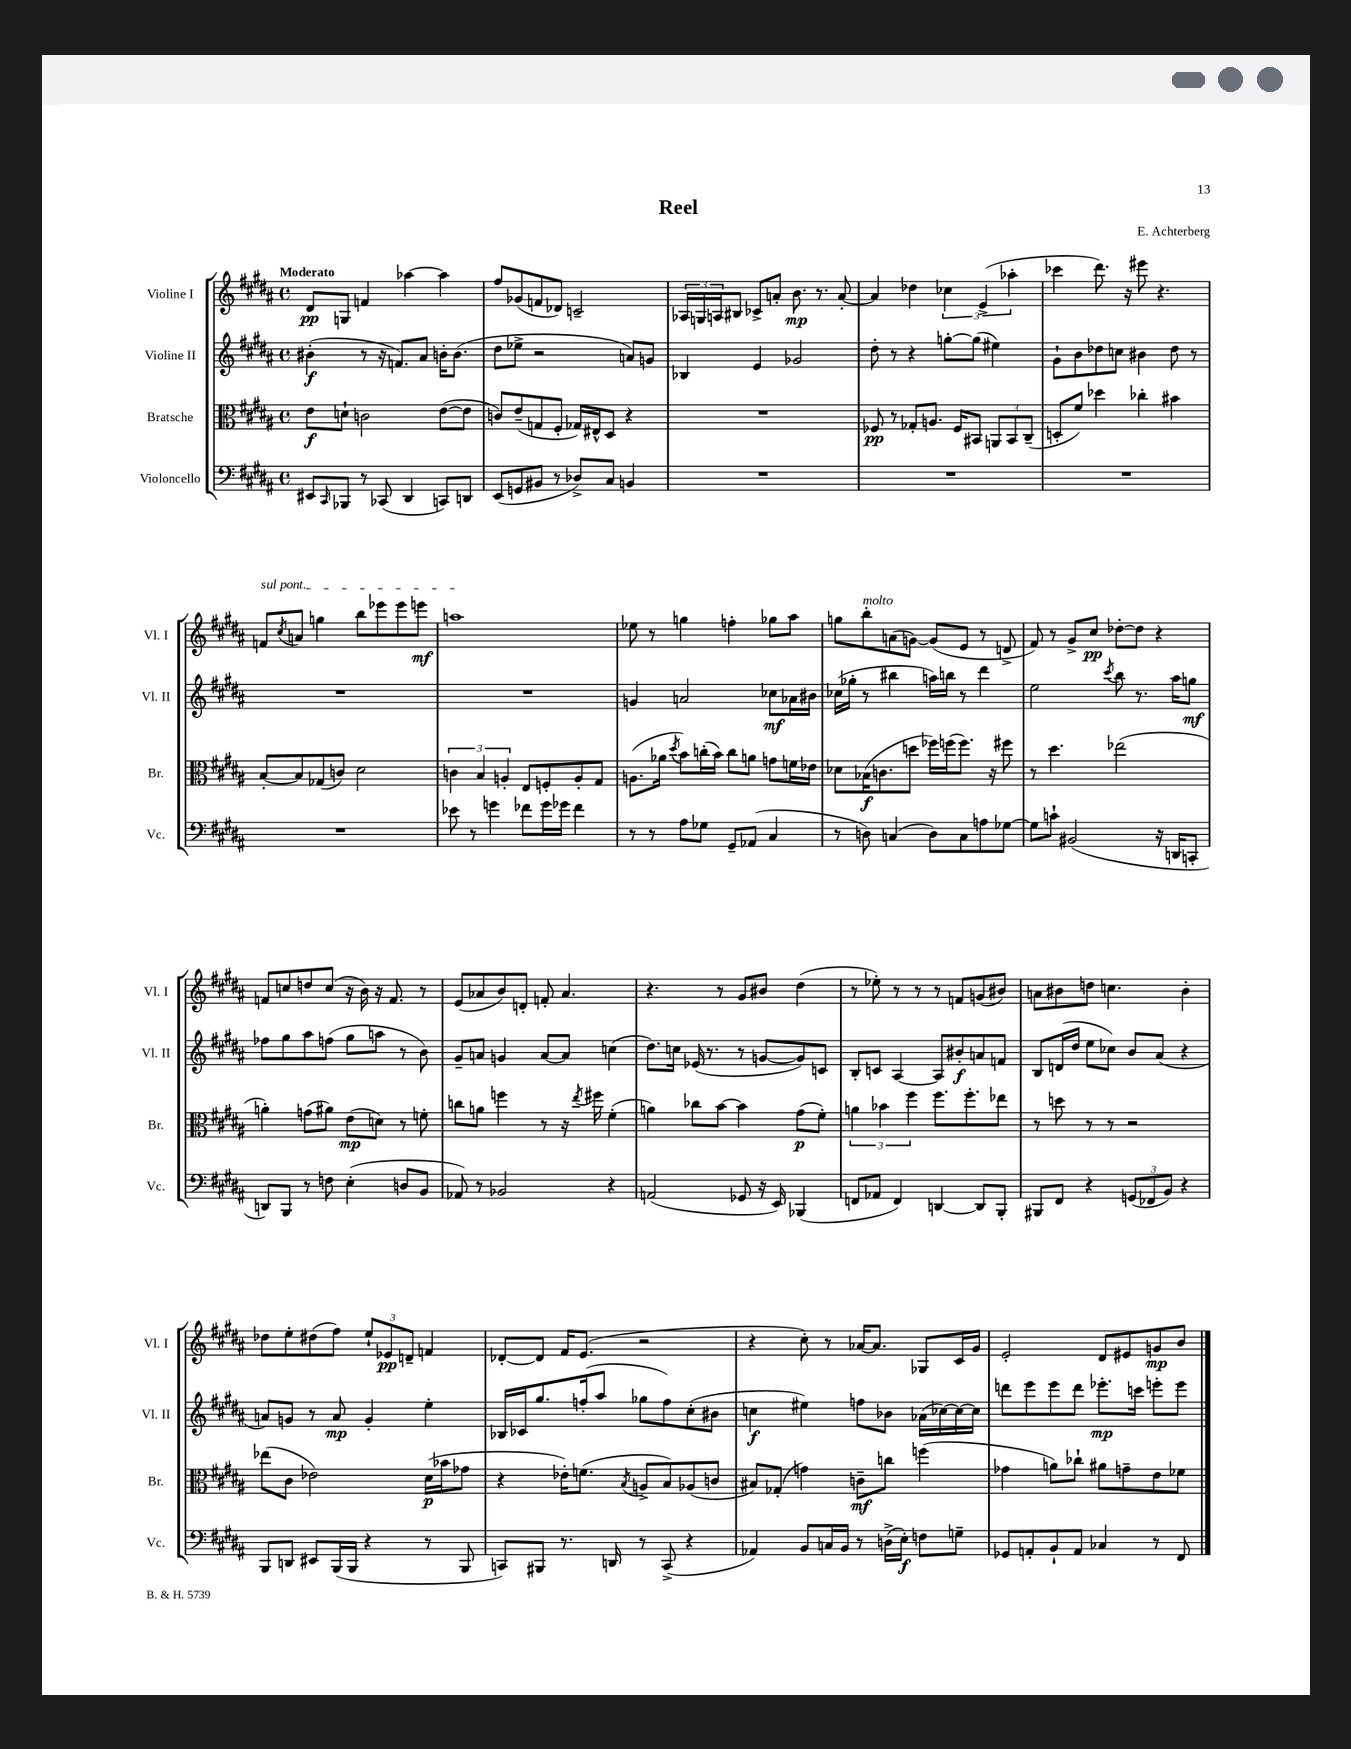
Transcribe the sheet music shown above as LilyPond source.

\header { title = "Reel" composer = "E. Achterberg" }
<<
\new StaffGroup <<
\new Staff = "s0" \with { instrumentName = "Violine I" shortInstrumentName = "Vl. I" } {
    \clef treble \key b \major \defaultTimeSignature \time 4/4 \tempo "Moderato"
    dis'8\pp g8 f'4 aes''4~ aes''4 |
    fis''8 ges'8( f'8 des'8) c'2-- |
    \tuplet 3/2 { aes16 g16 a16 } bis8 ces'8-> a'8-. b'8.\mp r8. a'8~-. |
    a'4 des''4 \tuplet 3/2 { ces''4 e'4->( aes''4-. } |
    ces'''4 dis'''8.) r16 eis'''8 r4. |
    \once \override TextSpanner.bound-details.left.text = \markup { \italic "sul pont." } f'8\startTextSpan \acciaccatura { cis''8 } a'8 g''4 b''8 ees'''8 ees'''8 e'''8\mf |
    a''1\stopTextSpan |
    ees''8 r8 g''4 f''4-. ges''8 ais''8 |
    g''8 b''8-.^\markup { \italic "molto" } a'8( g'8~) g'8( e'8 r8 d'8-> |
    fis'8) r8 gis'8-> cis''8\pp des''8~-. des''8 r4 |
    f'8 c''8 d''8 c''8( r16 b'16) r16 f'8. r8 |
    e'8( aes'8 b'8) d'8-. f'8-. aes'4. |
    r4. r8 gis'8 bis'8 dis''4( |
    r8 ees''8-.) r8 r8 r8 f'8 g'8( bis'8) |
    a'8 bis'8 d''8 c''4. bis'4-. |
    des''8 e''8-. dis''8( fis''8) \tuplet 3/2 { e''8-! ees'8\pp d'8-- } f'4 |
    des'8~-. des'8 fis'16 e'8.( r2 |
    r4 cis''8-.) r8 aes'16~ aes'8. ges8 cis'16 gis'16 |
    e'2-. dis'8 eis'8 g'8\mp b'8 \bar "|." |
}
\new Staff = "s1" \with { instrumentName = "Violine II" shortInstrumentName = "Vl. II" } {
    \clef treble \key b \major \defaultTimeSignature \time 4/4
    bis'4-.\f( r8 r16 f'8.) ais'8 b'16-. b'8.( |
    dis''8 ees''8-> r2 a'8) g'8 |
    bes4 e'4 ges'2 |
    dis''8-. r8 r4 g''8~-. g''8( eis''4) |
    gis'8-! b'8 des''8 c''8 bis'4 des''8 r8 |
    R1 |
    R1 |
    g'4 a'2 ces''8\mf aes'16 bis'16 |
    ces''16( ges''16-. r8 bis''4 a''16) b''16 r8 dis'''4 |
    e''2 \acciaccatura { cis'''8 } b''8 r8. ais''16 g''8\mf |
    fes''8 gis''8 ais''8 f''8( gis''8 a''8 r8 b'8) |
    gis'8-- a'8 g'4 a'8~ a'8 c''4( |
    dis''8.) c''16 ees'16( r8. r8 g'8~ g'8) c'8 |
    b8-. c'8 ais4~ ais8 bis'8-.\f a'8 f'8 |
    b8 d'16( dis''16 e''8 ces''8) b'8 ais'8( r4 |
    a'8) g'8 r8 a'8\mp g'4-. e''4-. |
    bes16 ces'16 gis''8. f''16-.( ais''8 ges''8 f''8) cis''8-.( bis'8 |
    c''4\f eis''4) f''8 bes'8 aes'16( ces''16~) ces''16~ ces''16 |
    d'''8 e'''8 e'''8 d'''8 ees'''8.-.\mp c'''16 e'''8-. e'''8 \bar "|." |
}
\new Staff = "s2" \with { instrumentName = "Bratsche" shortInstrumentName = "Br." } {
    \clef alto \key b \major \defaultTimeSignature \time 4/4
    e'8\f d'8-! c'2 e'8~( e'8 |
    c'8) e'8--( g8 fis8-. ges16) eis16-^ dis8 r4 |
    R1 |
    fes8\pp r8 ges8-. a8. fes16 bis,8 \tuplet 3/2 { a,8 bis,8 cis8--( } |
    d8-. fis'8) des''4 ces''4-. bis'4 |
    b8~-. b8 ges8( c'8) dis'2 |
    \tuplet 3/2 { c'4 b4 a4-. } e8 f8-. a8-. gis8 |
    a8.( aes'16 \acciaccatura { dis''8 } b'8) c''16-.( b'16) c''8 a'8 g'8 f'16 ees'16 |
    des'8 bes16\f( c'8. d''8 fes''16) f''16( f''8.) r16 fis''8 |
    r8 dis''4. ees''2( |
    a'4-.) g'8( ais'8) e'8\mp( d'8) r8 f'8-. |
    c''8 a'8 f''4 r8 r16 \acciaccatura { e''8 } fis''16 fis'4-.( |
    a'4) ces''8 b'8~ b'4 gis'8\p( fis'8-.) |
    \tuplet 3/2 { a'4 bes'4 fis''4 } fis''8. fis''8.-. ees''8 |
    r8 d''8 r8 r8 r2 |
    ees''8( cis'8 ees'2) dis'16\p( bes'16 ges'8 |
    r4 ees'16-.) f'8.( \acciaccatura { b8 } a8-> b8) aes8( c'8 |
    bis8) ges8-.( g'4) c'8--\mf c''8 f''4( |
    ges'4 a'8) ces''8-! ais'8 g'8-- e'8 fes'8 \bar "|." |
}
\new Staff = "s3" \with { instrumentName = "Violoncello" shortInstrumentName = "Vc." } {
    \clef bass \key b \major \defaultTimeSignature \time 4/4
    eis,8 \grace { cis,16 } bes,,8 r8 ces,8( dis,4 c,8) d,8 |
    e,8( g,8 bis,8 r8 des8->) cis8 b,4 |
    R1 |
    R1 |
    R1 |
    R1 |
    ees'8 r8 g'4 fes'8 g'16 ges'16 fes'4 |
    r8 r8 ais8 ges8 gis,8-- aes,8( cis4 |
    r8 d8) c4( d8) c8 a8 ges8~ |
    ges8 c'8-! bis,2( r16 d,16 c,8-. |
    d,8) b,,8 r8 f8 e4-.( d8 b,8 |
    aes,8) r8 bes,2 r4 |
    a,2( ges,8 r16 e,16) bes,,4( |
    f,8 aes,8 f,4) d,4~ d,8 b,,8-. |
    bis,,8 fis,8 r4 \tuplet 3/2 { g,8( fes,8 b,8) } r4 |
    b,,8 d,8 eis,8 b,,16( b,,16 r4 r8 b,,8 |
    c,8) bis,,8 r8. d,16 r8 c,8->( r4 |
    aes,4) b,8 c16 b,16 r8 d16->( e16-.\f) f8 g8-- |
    ges,8 a,8-. b,8-! a,8 ces4 r8 fis,8 \bar "|." |
}
>>
>>
